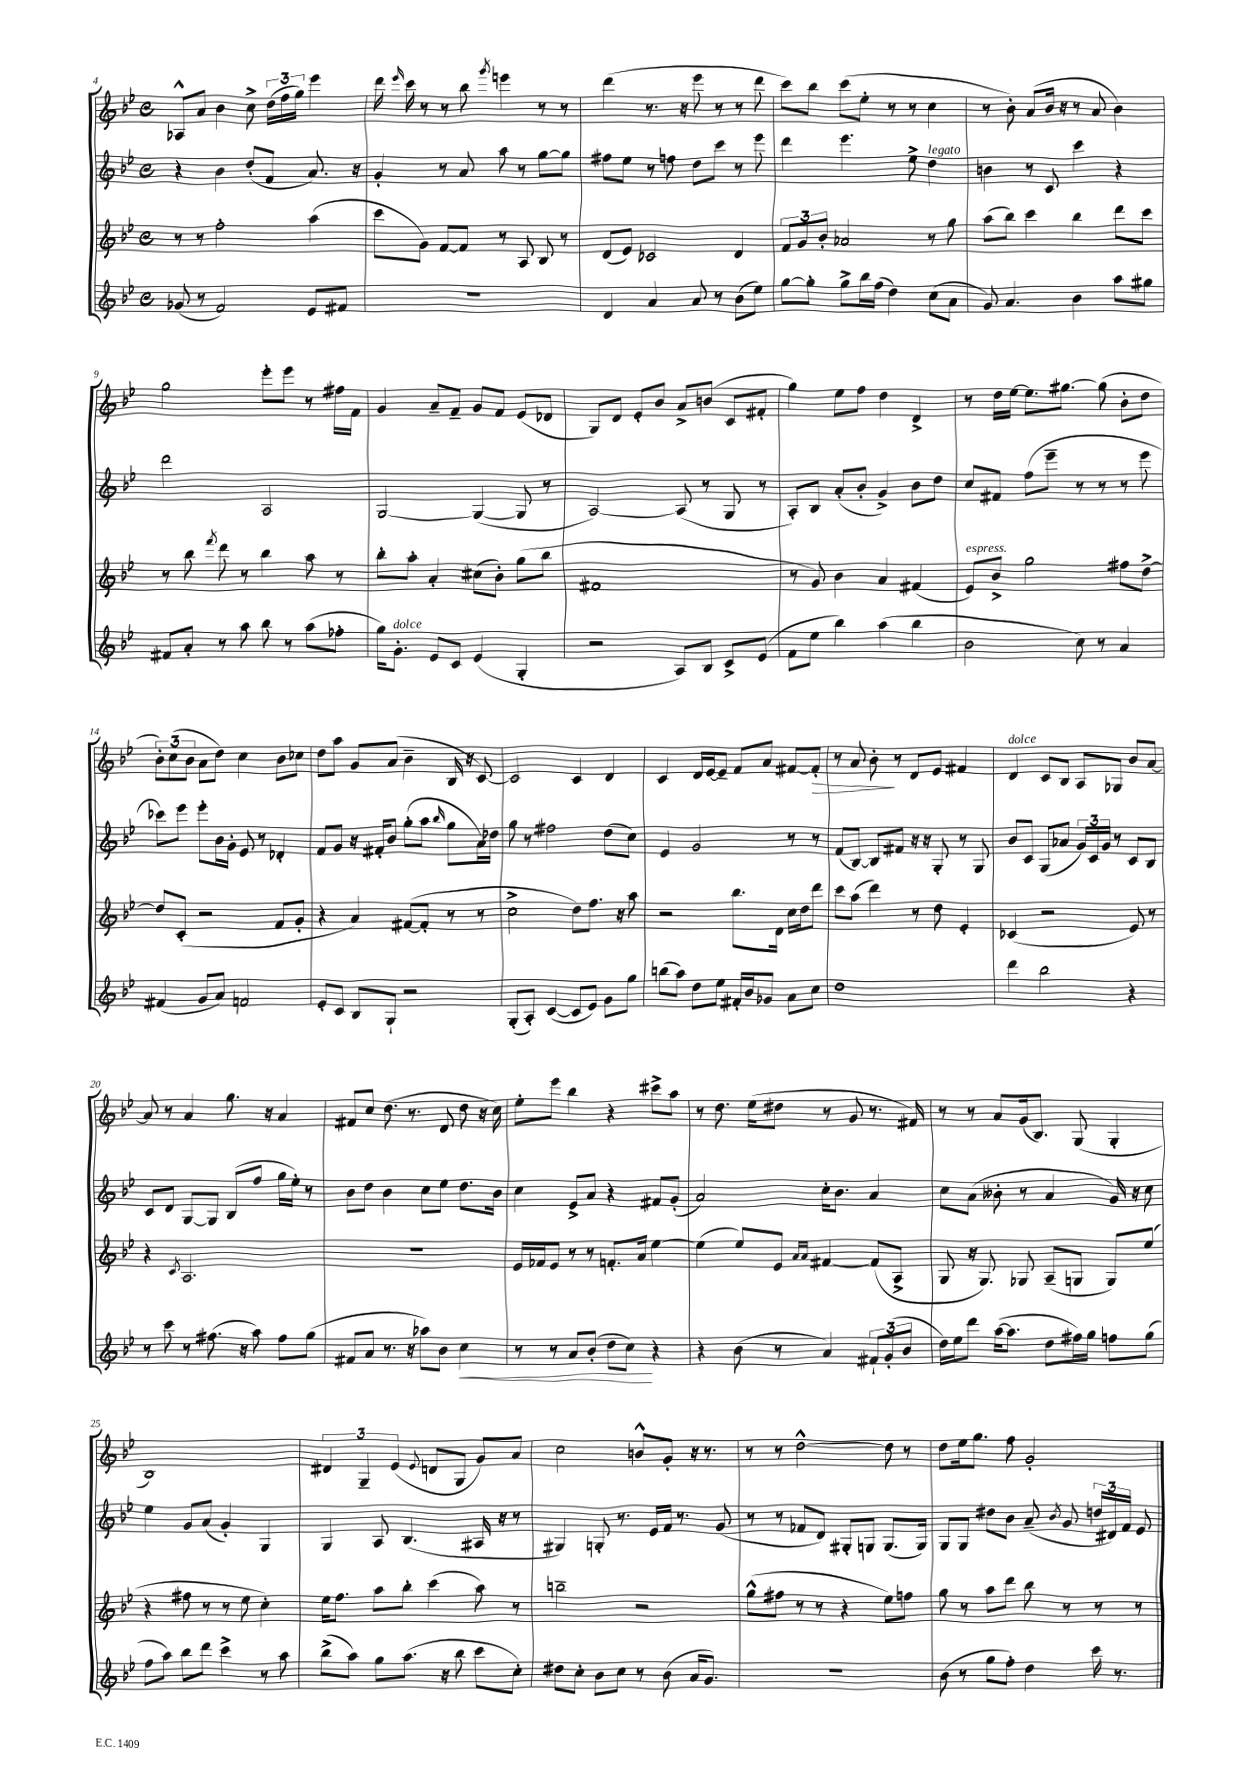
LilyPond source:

<<
\new StaffGroup <<
\new Staff = "s0" {
    \clef treble \key bes \major \defaultTimeSignature \time 4/4
    \autoBeamOff aes8[-^ a'8] bes'4 c''8-> \tuplet 3/2 { d''16[( f''16 g''16]) } ees'''4 |
    d'''16 \grace { ees'''16 } c'''16 r8 r8 bes''8 \acciaccatura { g'''8 } e'''4 r8 r8 |
    d'''4( r8. r16 ees'''8 r8 r8 d'''8 |
    c'''8[) bes''8] c'''8[( ees''8]-. r8 r8 c''4 |
    r8 bes'8-.) a'8[( bes'16] r16 r8 a'8 bes'4) |
    g''2 ees'''8[-. ees'''8] r8 fis''16[ f'16] |
    g'4 a'8[-- f'8]-- g'8[ f'8] ees'8[( des'8] |
    g8[) d'8] ees'8[-. bes'8] a'8[-> b'8]( c'8[ fis'8]-. |
    g''4) ees''8[ f''8] d''4 d'4-> |
    r8 d''16[ ees''16]~ ees''8.[ gis''8.]~ gis''8( bes'8[-. d''8] |
    \tuplet 3/2 { bes'8[-.) c''8( bes'8] } a'8[ d''8]) c''4 bes'8[ ces''8] |
    d''8[ a''8] g'8[ a'8]( bes'4-- bes16 r16 c'8~) |
    c'2 c'4 d'4 |
    c'4 d'16[ ees'16~ ees'8]-- f'8[ a'8] fis'8[~ fis'8]-.\> |
    r8 a'8 bes'8-.\! r8 d'8[ ees'8] fis'4 |
    d'4^\markup { \italic "dolce" } c'8[ bes8] a8[ ges8] bes'8[ a'8]~ |
    a'8 r8 a'4 g''8. r16 a'4 |
    fis'8[ c''8] d''8.( r8. d'8 d''8 r16 c''16) |
    ees''8[-. ees'''8] bes''4 r4 cis'''8[-> a''8] |
    r8 d''8. ees''16[( dis''8] r8 g'8 r8. fis'16) |
    r8 r8 a'8[ g'16( bes8.]) g8( g4-. |
    bes1) |
    \tuplet 3/2 { dis'4 g4-- ees'4( } \appoggiatura { ees'8 } d'8[ g8] g'8[) a'8] |
    c''2 b'8[-^ g'8]-. r16 r8. |
    r8 r8 d''2~-^ d''8 r8 |
    d''8[ ees''16 g''8.] f''8 g'2-. \bar "|." |
}
\new Staff = "s1" {
    \clef treble \key bes \major \defaultTimeSignature \time 4/4
    \autoBeamOff r4 bes'4 d''8[-.( f'8] a'8.) r16 |
    g'4-. r8 a'8 a''8 r8 g''8[~ g''8] |
    fis''8[ ees''8] r8 f''8 d''8[ c'''8] r8 ees'''8 |
    d'''4 ees'''4. ees''8-> d''4^\markup { \italic "legato" } |
    b'4 r8 c'8 c'''4 r4 |
    d'''2 a2 |
    g2~ g4~( g8 r8 |
    a2~) a8( r8 g8 r8 |
    a8[-.) bes8] a'8[-.( bes'8]-. g'4->) bes'8[ d''8] |
    c''8[ fis'8] f''8[( ees'''8]-- r8 r8 r8 ees'''8 |
    ces'''8[) ees'''8] ees'''8[-. bes'16 g'16]-. ees'8 r8 des'4-. |
    f'8[ g'8] r16 fis'16[-. bes'8] g''8[-.( a''8] \grace { bes''16 } g''8[ a'16) des''16] |
    g''8 r8 fis''2 d''8[( c''8]) |
    ees'4 g'2 r8 r8 |
    f'8[( bes8]~) bes8[ fis'8] r16 r16 g8-. r8 g8 |
    bes'8[ c'8] g8[( aes'8] \tuplet 3/2 { g'16[) c'16 g'16] } r8 c'8[ bes8] |
    c'8[ d'8] g8[~ g8] bes8[( f''8] g''16[ ees''16]-.) r8 |
    bes'8[ d''8] bes'4 c''8[ ees''8] d''8.[ bes'16] |
    c''4 ees'8[-> a'8] r4 fis'8[ g'8]-.( |
    a'2) c''16[-. bes'8.] a'4 |
    c''8[ a'8]( beses'8-. r8 a'4 g'16) r16 c''8 |
    ees''4 g'8[ a'8]( g'4-.) g4 |
    g4 a8 bes4.( ais16 r16 r8 |
    gis4) g8-. r8. ees'16[ f'16] r8. g'8( |
    r8 r8 fes'8[ d'8]) gis8[-. g8] g8.[( g16]) |
    g8[ g8] dis''8[ bes'8] a'8--( \acciaccatura { bes'8 } g'8 \tuplet 3/2 { d''16[ dis'16) f'16] } ees'8 \bar "|." |
}
\new Staff = "s2" {
    \clef treble \key bes \major \defaultTimeSignature \time 4/4
    \autoBeamOff r8 r8 f''2-. a''4( |
    c'''8[ g'8]) f'8[~ f'8] r8 a8 bes8 r8 |
    d'8[( ees'8]) ces'2 d'4 |
    \tuplet 3/2 { f'8[ g'8 bes'8]-. } aes'2 r8 g''8 |
    a''8[( bes''8]) c'''4 bes''4 d'''8[ c'''8] |
    r8 bes''8 \acciaccatura { f'''8 } d'''8 r8 bes''4 a''8 r8 |
    bes''8[-. a''8]-. a'4-. cis''8[( bes'8]-.) g''8[( bes''8] |
    fis'1 |
    r8 g'8) bes'4 a'4 fis'4( |
    ees'8[^\markup { \italic "espress." }) bes'8]-> g''2 fis''8[ d''8]~-> |
    d''8[ c'8]-.( r2 f'8[ g'8]-. |
    r4 a'4) fis'8[~( fis'8]-. r8 r8 |
    c''2-> d''8[) f''8.] r16 a''8 |
    r2 bes''8.[ d'16] c''16[ d''16 d'''8] |
    c'''8[ a''8]( d'''4) r8 d''8 ees'4-. |
    ces'4( r2 ees'8) r8 |
    r4 \acciaccatura { c'8 } a2. |
    R1 |
    ees'16[ fes'16 ees'8] r8 r8 f'8.[-. a'16] ees''4~ |
    ees''4( ees''8[) ees'8] \grace { a'16[ a'16] } fis'4~ fis'8[( a8]-> |
    g8 r16 g8.) ges8 a8[--( g8] g8[) ees''8]( |
    r4 fis''8 r8 r8 ees''8 c''4-.) |
    ees''16[ f''8.] a''8[ bes''8]-. c'''4( a''8) r8 |
    b''2-- r2 |
    g''8[-^( fis''8] r8 r8 r4 ees''8[) f''8] |
    g''8 r8 a''8[ d'''8] bes''8 r8 r8 r8 \bar "|." |
}
\new Staff = "s3" {
    \clef treble \key bes \major \defaultTimeSignature \time 4/4
    \autoBeamOff ges'8( r8 f'2) ees'8[ fis'8] |
    R1 |
    d'4 a'4 a'8 r8 bes'8[( ees''8]) |
    g''8[~ g''8]-. g''8[-> bes''16 f''16]( d''4) c''8[( a'8] |
    g'8) a'4. bes'4 a''8[ gis''8] |
    fis'8[ a'8]-. r8 a''8 bes''8 r8 a''8[( fes''8]-. |
    g''16[) g'8.]-.^\markup { \italic "dolce" } ees'8[ c'8] ees'4( g4-. |
    r2 a8[) bes8] c'8[-> ees'8]( |
    f'8[ ees''8] bes''4) a''4( bes''4 |
    bes'2 c''8) r8 a'4 |
    fis'4( g'8[ a'8]) f'2 |
    ees'8[-. c'8] bes8[ g8]-! r2 |
    g8[-.( a8]-.) c'4~( c'8[ ees'8]) g'8[ g''8] |
    b''8[( a''8]) d''8[ ees''8] fis'16[-. bes'16 ges'8] a'8[ c''8] |
    d''1 |
    d'''4 bes''2 r4 |
    r8 c'''8 r8 fis''8.( r16 a''8) fis''8[ g''8]( |
    fis'8[ a'8] r8. r16 aes''8[) bes'8] c''4\< |
    r8 r8 a'8[ bes'8]-.( d''8[ c''8]\!) r4 |
    r4 bes'8( r8 a'4) \tuplet 3/2 { fis'8[-! g'8-.( bes'8] } |
    d''16[) ees''16 d'''8] a''16[~( a''8.] d''8[ fis''16) g''16] f''8[ g''8]( |
    f''8[ a''8]) bes''8[ d'''8] c'''4-> r8 a''8 |
    bes''8[->( a''8]) g''8[ a''8.]( r16 bes''8 c'''8[ c''8]-.) |
    dis''8[ c''8]-. bes'8[ c''8] r8 bes'8( a'16[ g'8.]) |
    r1 |
    bes'8( r8 g''8[ f''8]-.) d''4 c'''16 r8. \bar "|." |
}
>>
>>
\layout { \context { \Score currentBarNumber = #4 } }
